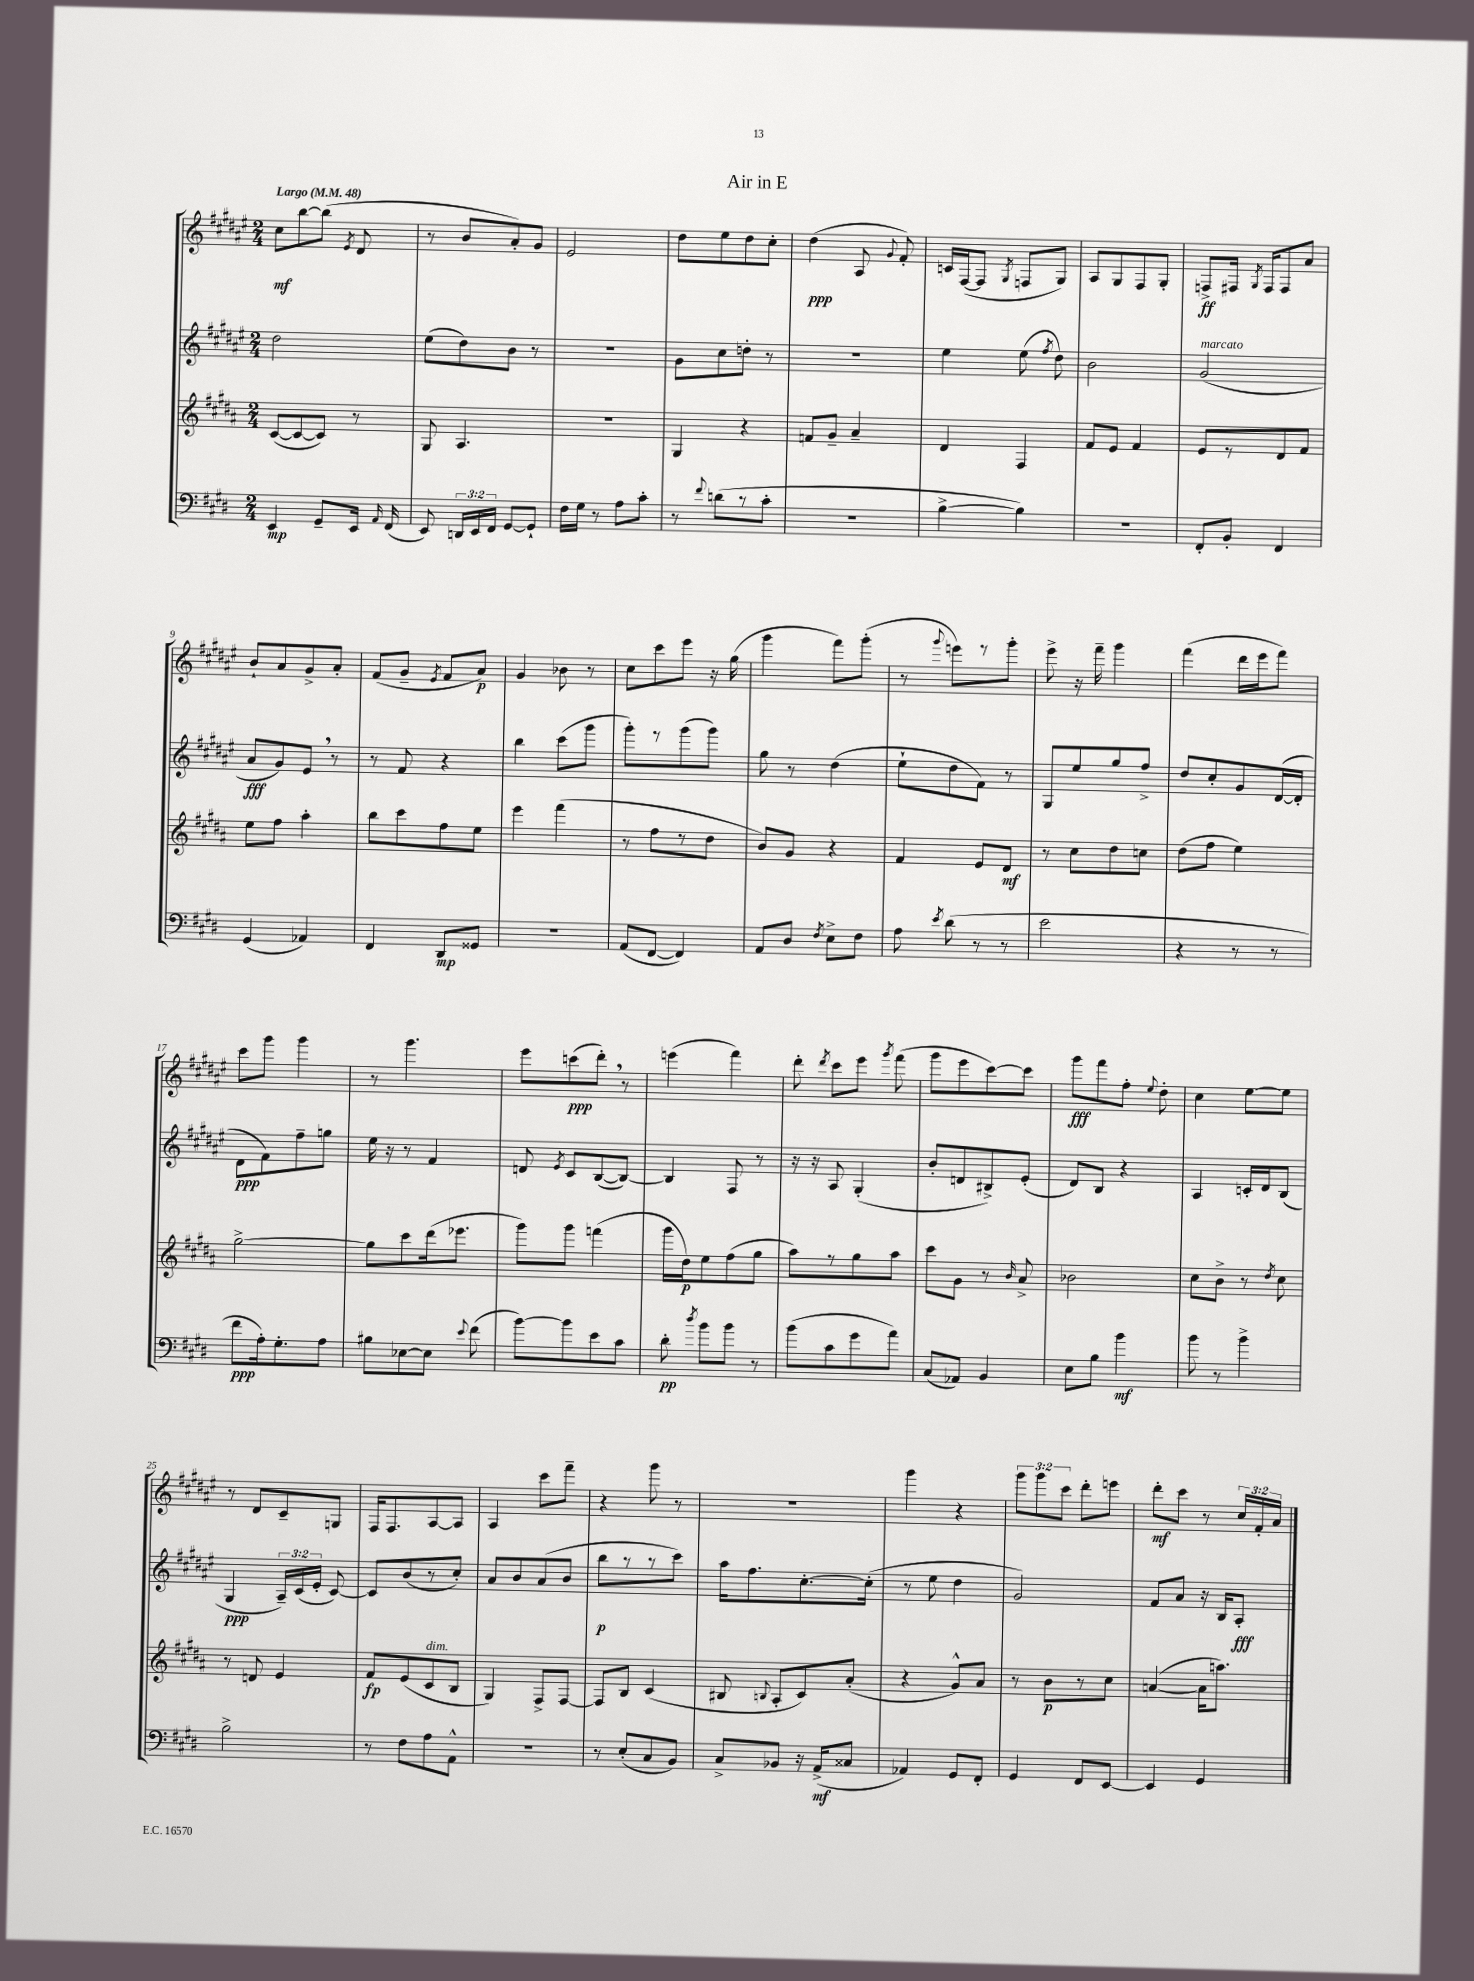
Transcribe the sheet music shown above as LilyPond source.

\header { title = "Air in E" }
<<
\new StaffGroup <<
\new Staff = "s0" {
    \clef treble \key fis \major \numericTimeSignature \time 2/4 \override Staff.TupletNumber.text = #tuplet-number::calc-fraction-text \tempo "Largo" 4 = 48
    \autoBeamOff cis''8[\mf b''8~ b''8]( \acciaccatura { eis'8 } dis'8 |
    r8 b'8[ ais'8-.) gis'8] |
    eis'2 |
    dis''8[ eis''8 dis''8 cis''8]-. |
    dis''4\ppp( ais8 \appoggiatura { gis'8 } fis'8-.) |
    c'16[ fis16~( fis8] \acciaccatura { gis8 } f8[ gis8]) |
    ais8[ gis8 fis8 gis8]-. |
    f8[->\ff fis16] \acciaccatura { gis8 } fis16[ fis8 ais'8] |
    b'8[-! ais'8 gis'8-> ais'8]-. |
    fis'8[( gis'8]-- \acciaccatura { eis'8 } fis'8[ ais'8]\p) |
    gis'4 bes'8 r8 |
    cis''8[ cis'''8 eis'''8] r16 gis''16( |
    gis'''4 fis'''8[) gis'''8]-.( |
    r8 \appoggiatura { gis'''8 } e'''8[) r8 gis'''8]-. |
    eis'''8-> r16 fis'''16-- gis'''4 |
    fis'''4( dis'''16[ eis'''16 fis'''8]) |
    cis'''8[ gis'''8] gis'''4 |
    r8 gis'''4. |
    eis'''8[ c'''8\ppp( dis'''8]-.) \breathe r8 |
    e'''4( fis'''4) |
    dis'''8-. \acciaccatura { dis'''8 } cis'''8[ eis'''8] \acciaccatura { gis'''8 } fis'''8( |
    gis'''8[ eis'''8 cis'''8~) cis'''8] |
    gis'''8[\fff fis'''8 fis''8]-. \appoggiatura { eis''8 } dis''8-. |
    cis''4 eis''8[~ eis''8] |
    r8 dis'8[ cis'8-- g8] |
    fis16[ fis8. ais8~ ais8] |
    ais4 cis'''8[ fis'''8]-- |
    r4 gis'''8 r8 |
    r2 |
    gis'''4 r4 |
    \tuplet 3/2 { gis'''8[ gis'''8 cis'''8] } dis'''8[-. e'''8] |
    dis'''8[-.\mf cis'''8] r8 \tuplet 3/2 { cis''16[ fis'16-. ais'16] } \bar "|." |
}
\new Staff = "s1" {
    \clef treble \key fis \major \numericTimeSignature \time 2/4 \override Staff.TupletNumber.text = #tuplet-number::calc-fraction-text
    \autoBeamOff dis''2 |
    eis''8[( dis''8) b'8] r8 |
    R2 |
    gis'8[ cis''8 d''8]-. r8 |
    r2 |
    eis''4 eis''8( \acciaccatura { fis''8 } dis''8) |
    b'2 |
    gis'2^\markup { \italic "marcato" }( |
    ais'8[\fff gis'8) eis'8] \breathe r8 |
    r8 fis'8 r4 |
    b''4 cis'''8[( gis'''8] |
    gis'''8[-.) r8 gis'''8( gis'''8]) |
    gis''8 r8 dis''4( |
    eis''8[-! dis''8 fis'8]) r8 |
    gis8[ eis''8 gis''8 fis''8]-> |
    dis''8[ cis''8-. gis'8 dis'16~( dis'16]-. |
    dis'8[\ppp fis'8) fis''8-- g''8] |
    eis''16 r16 r8 fis'4 |
    d'8 \acciaccatura { eis'8 } cis'8[ b8~( b8]~) |
    b4 fis8 r8 |
    r16 r16 ais8 gis4-.( |
    b'8[-. d'8 bis8->) eis'8]-.( |
    dis'8[) b8] r4 |
    ais4 c'16[-. dis'16 b8]( |
    gis4\ppp \tuplet 3/2 { ais16[--) cis'16( eis'16]-. } cis'8~) |
    cis'8[ b'8( r8 cis''8]-.) |
    ais'8[ b'8 ais'8( b'8] |
    b''8[\p r8 r8 cis'''8]) |
    ais''16[ fis''8. cis''8.~-. cis''16]-.( |
    r8 eis''8 dis''4 |
    gis'2) |
    fis'8[ ais'8] r16 b16[ ais8]-.\fff \bar "|." |
}
\new Staff = "s2" {
    \clef treble \key b \major \numericTimeSignature \time 2/4
    \autoBeamOff cis'8[~( cis'8~ cis'8]) r8 |
    gis8 ais4. |
    R2 |
    gis4 r4 |
    f'8[ gis'8]-- ais'4-- |
    dis'4 fis4 |
    fis'8[ e'8] fis'4 |
    e'8[ r8 dis'8 fis'8] |
    e''8[ fis''8] ais''4-. |
    b''8[ cis'''8 fis''8 e''8] |
    e'''4 fis'''4( |
    r8 fis''8[ r8 dis''8] |
    b'8[) gis'8] r4 |
    fis'4 e'8[ dis'8]\mf |
    r8 cis''8[ dis''8 c''8] |
    dis''8[( fis''8] e''4) |
    gis''2~-> |
    gis''8[ cis'''8 dis'''16( ees'''8.] |
    gis'''8[) gis'''8] f'''4( |
    gis'''16[ dis''16\p) e''8 fis''8( gis''8] |
    ais''8[) r8 gis''8 ais''8] |
    cis'''8[ gis'8] r8 \grace { b'16 } ais'8-> |
    bes'2 |
    cis''8[ b'8]-> r8 \acciaccatura { dis''8 } cis''8 |
    r8 d'8 e'4 |
    fis'8[\fp e'8( cis'8^\markup { \italic "dim." } b8] |
    gis4) fis8[-> fis8]~ |
    fis8[ b8] cis'4( |
    bis8 \appoggiatura { b8 } ais8[-. cis'8) ais'8]-.( |
    r4 gis'8[-^) ais'8] |
    r8 b'8[\p r8 cis''8] |
    a'4~( a'16[ a''8.]) \bar "|." |
}
\new Staff = "s3" {
    \clef bass \key e \major \numericTimeSignature \time 2/4 \override Staff.TupletNumber.text = #tuplet-number::calc-fraction-text
    \autoBeamOff e,4\mp gis,8[-- e,16] \grace { a,16 } fis,16( |
    e,8) \tuplet 3/2 { d,16[ e,16 fis,16] } gis,8[~ gis,8]-! |
    fis16[ gis16] r8 a8[ cis'8]-. |
    r8 \appoggiatura { fis'8 } d'8[( r8 cis'8]-. |
    R2 |
    b4~-> b4) |
    R2 |
    fis,8[-. b,8]-. fis,4 |
    gis,4( aes,4) |
    fis,4 dis,8[\mp gisis,8] |
    r2 |
    a,8[( fis,8]~ fis,4) |
    a,8[ dis8] \acciaccatura { fis8 } e8[-> fis8] |
    a8 \acciaccatura { e'8 } dis'8( r8 r8 |
    e'2 |
    r4 r8 r8 |
    fis'8[\ppp a16-.) gis8.-. a8] |
    bis8[ ees8~ ees8] \appoggiatura { e'8 } fis'8( |
    b'8[~) b'8 e'8 cis'8] |
    dis'8-.\pp \acciaccatura { dis''8 } b'8[ b'8] r8 |
    b'8[( cis'8 gis'8 a'8]) |
    cis8[( aes,8]) b,4 |
    e8[ b8] b'4\mf |
    b'8 r8 b'4-> |
    b2-> |
    r8 fis8[ a8 a,8]-^ |
    r2 |
    r8 e8[-.( cis8 b,8]) |
    cis8[-> bes,8] r16 a,16[->\mf( cisis8] |
    aes,4) gis,8[ fis,8]-. |
    gis,4 fis,8[ e,8]~ |
    e,4 gis,4 \bar "|." |
}
>>
>>
